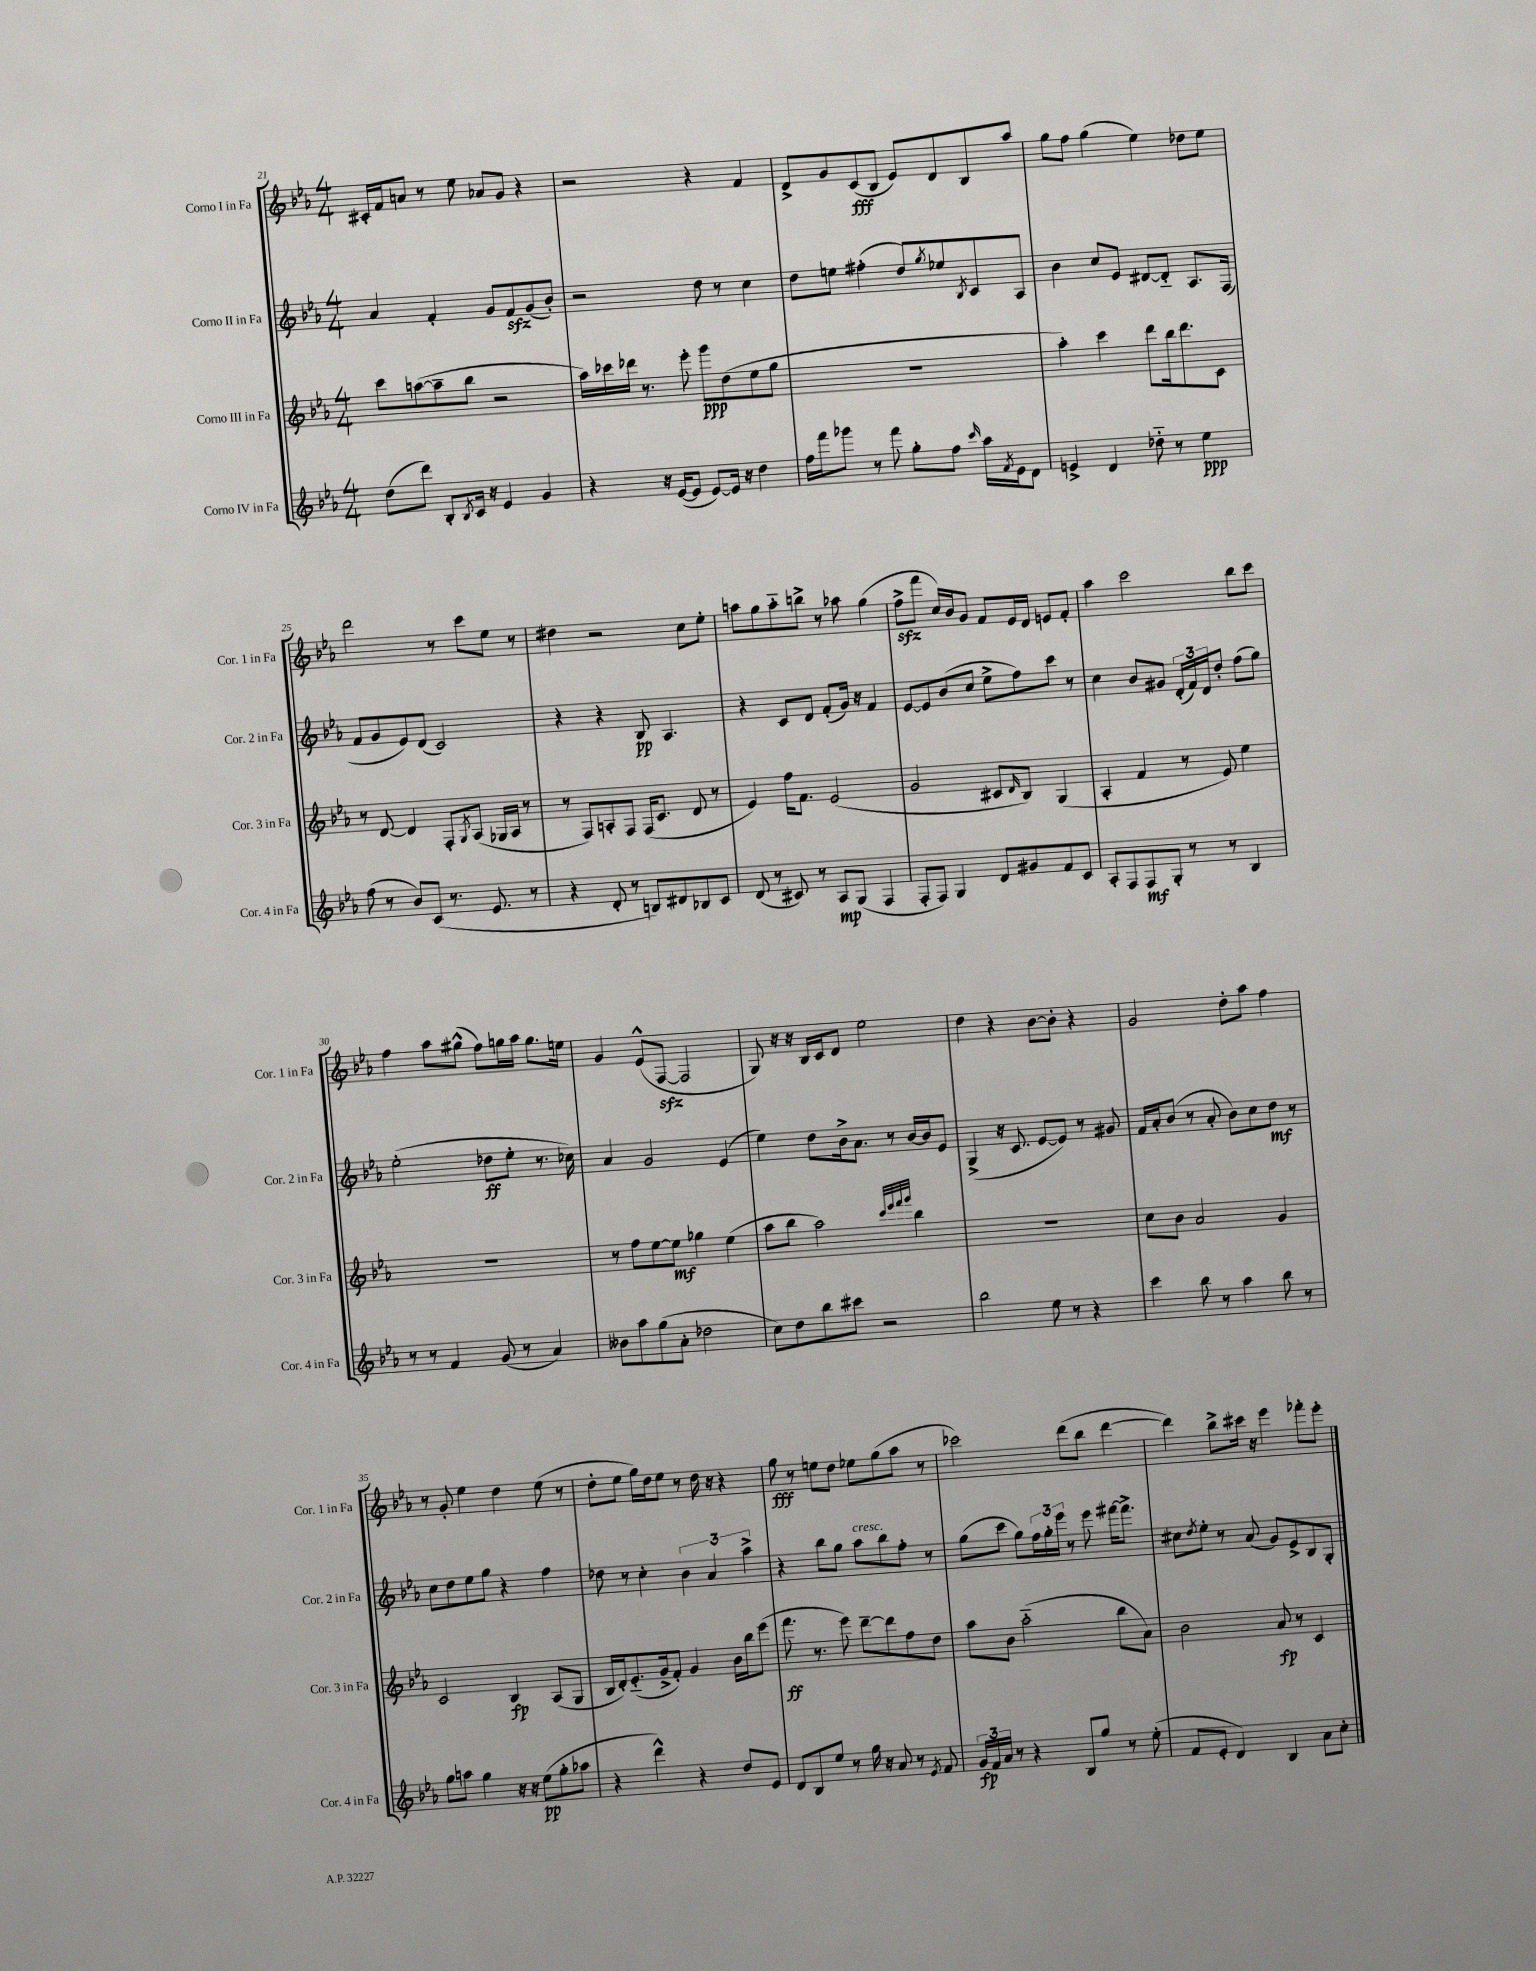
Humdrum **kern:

**kern	**kern	**kern	**kern
*staff4	*staff3	*staff2	*staff1
*clefG2	*clefG2	*clefG2	*clefG2
*k[b-e-a-]	*k[b-e-a-]	*k[b-e-a-]	*k[b-e-a-]
*M4/4	*M4/4	*M4/4	*M4/4
(8dd\L	8ccc\L	4a-/	16c#'/LL
.	.	.	16f/J
8ddd\J)	([8aa\	.	8a/J
8B-'/L	8aa~\]	4f'/	8r
8qB-/	.	.	.
16c/Jk	8bb-\J	.	8ee-\
16r	.	.	.
4e-/	2r	8g/L	8a-/L
.	.	8f/	8g/J
4g/	.	(8g/	4r
.	.	8b-'/J)	.
=	=	=	=
4r	16aa-\LL)	2r	2r
.	16ccc-\	.	.
.	16ddd-\JJ	.	.
.	8.r	.	.
16r	.	.	.
([16e-/LK	.	.	.
8e-/]J	8eee-'\	.	.
[8e-/L)	8ggg\L	8dd\	4r
16e-/]Jk	(8dd\	8r	.
16r	.	.	.
4dd\	8ee-\	4cc\	4f/
.	8gg\J	.	.
=	=	=	=
16ff\LL	1r	8dd\L	8d^/L
16fff\J	.	.	.
8ggg-\J	.	8ee\J	8g/
8r	.	(4ff#'\	(8c/
8fff\	.	.	8B-/J
8gg'\L	.	8dd/L)	8e-/L)
.	.	8qgg/	.
8ff\J	.	8ee-/	8d/
16qqccc/	.	8qB-/	.
16aa-\LL	.	8c/	8B-/
8qf/	.	.	.
16e-\J	.	.	.
8d\J	.	8A-/J	8aa-/J
=	=	=	=
4e^/	4aa-'\)	4b-\	8gg\L
.	.	.	8ff\J
4d/	4ccc\	8cc/L	(4gg\
.	.	8e-/J	.
8dd-'~\	8ddd\L	[8d#/L	4ee-\)
8r	16bb-\k	8d#'~/]J	.
.	8.ddd\	.	.
4ee-\	.	8.A-/L	8dd-\L
.	8c\J	.	8ee-\J
.	.	(16F/Jk	.
=	=	=	=
(8ff\	8r	8f/L	2ddd\
8r	[8d/	8g/	.
8b-/L)	4d/]	8e-/)	.
(8c/J	.	(8d/J	.
8.r	8F'/L	2c/)	8r
.	8qG/	.	.
.	(8A-/J	.	8ccc\L
8.e-/	.	.	.
.	16G-/LL	.	8ee-\J
.	16A-/JJ	.	.
8r	8r	.	8r
=	=	=	=
4r	8r	4r	4dd#\
.	8F/L)	.	.
8d'/	8A'/	4r	2r
8r	8F/J	.	.
8B/L)	(16F/LK	8B-/	.
.	8.c/J	.	.
8d#/	.	4.A-/	.
8B-/	8d/	.	8cc\L
8c/J	8r	.	8ee-'\J
=	=	=	=
(8d/	4e-/)	4r	8aa\L
8r	.	.	8gg\
8c#/)	16ff\LK	8c/L	8aa'~\
.	8.f\J	.	.
8r	.	8d/J	8bb^\J
8A-/L	(2e-/	(8f'/L	8r
(8G/J	.	16g/Jk)	8aa-\
.	.	16r	.
4F/	.	4f/	(4gg\
=	=	=	=
8F'/L	2g/	[8e-/L	8ff^\L
8F/J)	.	8e-/]	8fff\J
4G/	.	(8b-/	16cc/LL)
.	.	.	16b-/J
.	.	8cc/J	8g/J
8d/L	8c#/L	8ee-^\L	8f/L
.	16qqd/	.	.
8g#/	8B-/J)	8ff\)	16e-/L
.	.	.	16d/JJ
8f/	(4G/	8ccc\J	8e/L
8c/J	.	8r	8f'/J
=	=	=	=
8A-'/L	4A-'/	4cc\	4aa-\
8F/	.	.	.
8F/	4f/	8b-/L	2ccc\
8G'/J	.	8g#/J	.
8r	8r	(24d'/LL	.
.	.	24f/)	.
.	.	24d/J	.
8r	8e-/)	8dd'/J	.
4B-/	4ee-\	(8ff\L	8bb-\L
.	.	8gg\J)	8ccc\J
=	=	=	=
8r	1r	(2ee-'\	4ff\
8r	.	.	.
4f/	.	.	8aa-\L
.	.	.	(8gg#^^\J
(8g/	.	8dd-\L	8ff\L)
8r	.	8ee-'\J	16gg\L
.	.	.	16aa-\JJ
4a-/)	.	8.r	8.gg\L
.	.	16cc-\)	16ee\Jk
=	=	=	=
8b--\L	8r	4a-/	4g/
8aa-\	8ff\L	.	.
(8gg\	[8ee-\	2g/	(8e-^^/L
8a-'\J	8ee-\]J	.	[8F/J
2dd-\	4gg-\	.	2F/]
.	(4ee-\	(4e-/	.
=	=	=	=
8cc\L)	8aa-\L	4ee-\)	8G/)
8dd\	8bb-\J	.	16r
.	.	.	16r
8bb-\	2aa-\)	8dd\L	16B-/LL
.	.	.	16c/J
8ccc#\J	.	16b-^\k	8d/J
.	.	8.a-\J	.
2r	.	.	2ee-\
.	.	8r	.
.	32qqccc/LLL	.	.
.	32qqeee-/	.	.
.	32qqfff/	.	.
.	32qqggg/JJJ	.	.
.	4bb-\	[16b-/LL	.
.	.	16b-/]J	.
.	.	8e-/J	.
=	=	=	=
2bb-\	1r	(4G^/	4dd\
.	.	16r	4r
.	.	8.c/	.
8ee-\	.	[8e-/L	[8b-\L
8r	.	8e-/]J)	8b-'\]J
4r	.	8r	4r
.	.	8g#/	.
=	=	=	=
4ccc\	8cc\L	16f/LL	2g/
.	.	16a-'/J	.
.	8b-\J	(8b-/J	.
8bb-\	2a-/	8r	.
8r	.	8a-'/	.
4aa-\	.	8b-\L)	8dd'\L
.	.	8cc\	8aa-\J
8bb-\	4g/	8dd\J	4ff\
8r	.	8r	.
=	=	=	=
8gg\L	2c/	8cc\L	8r
8aa\J	.	8dd\	8g'/
4gg\	.	8ee-\	4ee-\
.	.	8gg\J	.
16r	4B-/	4r	4dd\
16r	.	.	.
(8ee-\L	.	.	.
8gg'\	(8A-/L	4ff\	(8ee-\
8aa-\J	8G/J	.	8r
=	=	=	=
4r	16B-/LL	8dd-\	8dd'\L
.	16d'/J)	.	.
.	(8.e-'~/	8r	8ee-\J
4ddd^^\)	.	4cc'\	16gg\LL)
.	16g^/k	.	16dd\J
.	8f'/J)	.	8ee-\J
4r	4g/	6b-\	8r
.	.	.	16dd\
.	.	6a-/	.
.	.	.	16r
8dd/L	16b-\LL	.	4r
.	16bb-\J	.	.
.	.	6aa-^\	.
8e-/J	(8eee-\J	.	.
=	=	=	=
8d/L	8.fff\	4r	8gg\
8B-/	.	.	8r
.	8.r	.	.
8ee-/J	.	8bb-\L	8ee\L
8r	8eee-\)	8gg\J	8dd\J
16gg\	[8ddd~\L	8aa-\L	8ee-\L
16r	.	.	.
8a-/	8ddd\]	8bb-\	(8gg\
8r	8ff\	8ff'\J	8aa-\J
8qe-/	.	.	.
8f/	8dd\J	8r	8r
=	=	=	=
24g/LL	8aa-\L	(8gg\L	2ccc-\)
24f/	.	.	.
24a-/JJ	.	.	.
8r	8b-\J	8ccc\J	.
4r	(2aa-'~\	8gg\L)	.
.	.	24ff\L	.
.	.	24gg'\	.
.	.	24eee-\JJ	.
8B-/L	.	8r	(8ddd\L
8gg/J	.	8eee-\	8bb-\J
8r	8bb-\L	[16fff#\LK	[4ddd\
.	.	8.fff#^\]J	.
(8ee-'\	8a-\J)	.	.
=	=	=	=
8f/L	2b-\	8cc#\L	4ddd\])
.	.	8qdd/	.
8e-'/J	.	8ee-'\J	.
4d/)	.	8r	8bb-^\L
.	.	(8a-/	16ccc#\Jk
.	.	.	16r
4B-/	8a-/	8g/L)	4eee-\
.	8r	8e-^/	.
8a-\L	4c/	8B-/	8fff-'\L
8cc'\J	.	8G'/J	8eee-'\J
==	==	==	==
*-	*-	*-	*-
